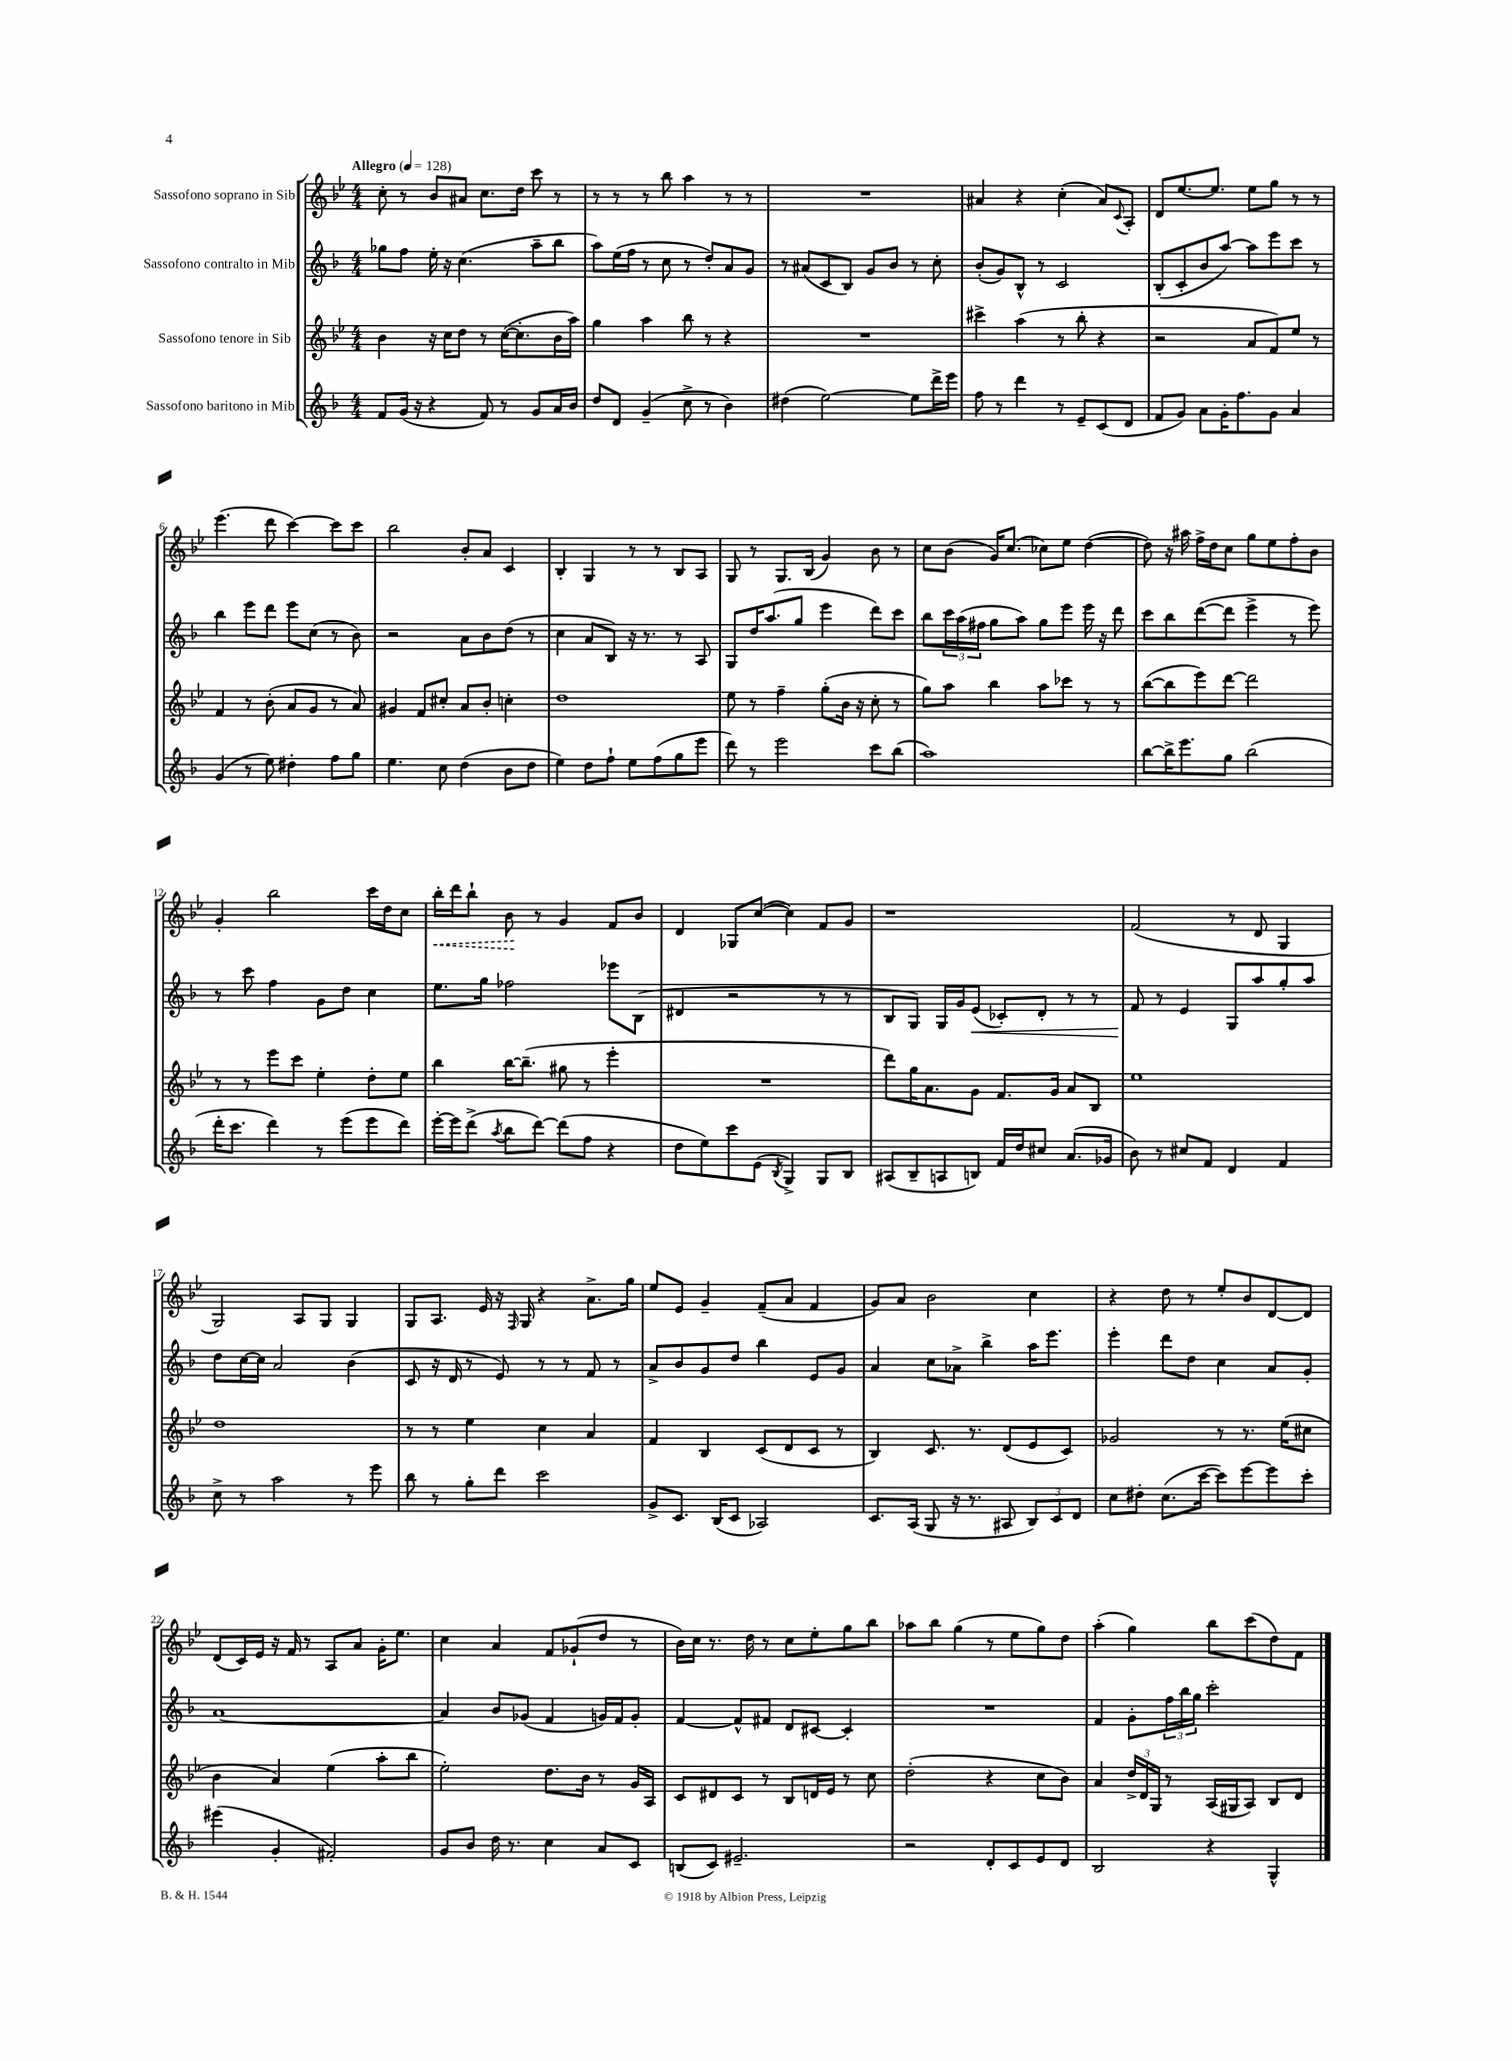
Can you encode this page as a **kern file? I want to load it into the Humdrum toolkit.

**kern	**kern	**kern	**kern
*staff4	*staff3	*staff2	*staff1
*clefG2	*clefG2	*clefG2	*clefG2
*k[b-]	*k[b-e-]	*k[b-]	*k[b-e-]
*M4/4	*M4/4	*M4/4	*M4/4
*MM128	*MM128	*MM128	*MM128
8f/L	4b-\	8gg-\L	8cc'\
(16g/Jk	.	8ff\J	8r
16r	.	.	.
4r	16r	16ee'\	8b-/L
.	16cc\LK	16r	.
.	8dd\J	(4.cc\	8a#/J
8f/)	8r	.	8.cc\L
8r	([16cc\LK	.	.
.	8.cc'\]	.	16dd\Jk
8g/L	.	8aa~\L	8ccc\
16a/L	16b-\L	8bb-\J	8r
16b-/JJ	16aa\JJ)	.	.
=	=	=	=
8dd/L	4gg\	8aa\L)	8r
8d/J	.	(16ee\L	8r
.	.	16ff\JJ	.
(4g~/	4aa\	8r	8r
.	.	8cc\	8bb-\
8cc^\	8bb-\	8r	4aa\
8r	8r	8dd'/L)	.
4b-\)	4r	8a/	8r
.	.	8g/J	8r
=	=	=	=
(4dd#\	1r	8r	1r
.	.	(8a#/L	.
[2ee\)	.	8c/	.
.	.	8B-/J)	.
.	.	8g/L	.
.	.	8b-/J	.
8ee\]L	.	8r	.
16ddd^\L	.	8cc'\	.
16eee\JJ	.	.	.
=	=	=	=
8ff\	4ccc#^\	(8b-'/L	4a#/
8r	.	8g/)	.
4ddd\	(4aa\	8B-^^/J	4r
.	.	8r	.
8r	8r	2c/	(4cc'\
8e~/L	8bb-'\	.	.
(8c/	4r	.	8a#/L)
.	.	.	8qqc/
8d/J	.	.	8A'/J
=	=	=	=
8f/L	2r	(8B-'/L	8d/L
8g/J)	.	8c'/	[8.ee-/
8a\L	.	8b-/	.
.	.	.	8.ee-/]J
16g'\K	.	[8aa/J)	.
8.ff\	.	.	.
.	8a/L	8aa\]L	8ee-\L
8g\J	8f/)	8eee\	8gg\J
4a/	8ee-/J	8ccc\J	8r
.	8r	8r	8r
=	=	=	=
(4g/	4f/	4bb-\	(4.eee-\
8r	8r	8eee\L	.
8ee\)	(8b-'\	8ddd\J	8ddd\
4dd#'\	8a/L	8eee\L	[4ccc\)
.	8g/J	(8cc\J	.
8ff\L	8r	8r	8ccc\]L
8gg\J	8a/)	8b-\)	8ccc\J
=	=	=	=
4.ee\	4g#/	2r	2bb-\
.	8f/L	.	.
8cc\	8cc#'/J	.	.
(4dd\	8a/L	8a\L	8b-'/L
.	8b-'/J	8b-\	8a/J
8b-\L	4cc'\	(8dd\J	4c/
8dd\J	.	8r	.
=	=	=	=
4ee\)	1dd	4cc\	4B-'/
8dd\L	.	8a/L	4G/
8ff`\J	.	8B-/J)	.
8ee\L	.	16r	8r
.	.	8.r	.
(8ff\	.	.	8r
8gg\	.	8r	8B-/L
8eee\J	.	8A/	8A/J
=	=	=	=
8ddd\)	8ee-\	8G/L	8G/
8r	8r	16dd/K	8r
.	.	(8.aa/	.
2eee\	4ff~\	.	8.G/L
.	.	8gg/J	.
.	.	.	(16B-/Jk
.	(8gg'\L	4eee\	4g/)
.	16b-\Jk	.	.
.	16r	.	.
8ccc\L	8cc'\	8ddd\L)	8b-\
(8bb-\J	8r	8ccc\J	8r
=	=	=	=
1aa)	8gg\L)	8bb-\L	8cc\L
.	8aa\J	24ccc\L	(8b-\J
.	.	(24aa\	.
.	.	24ff#\JJ	.
.	4bb-\	8gg\L	16g/LK)
.	.	.	(8.cc/J
.	.	8aa\J)	.
.	8aa\L	8gg\L	8cc-\L)
.	8ccc-\J	8eee\J	8ee-\J
.	8r	16eee\	([4dd\
.	.	16r	.
.	8r	8ddd\	.
=	=	=	=
[8bb-\L	([8bb-\L	8ccc\L	8dd\])
16bb-^\]K	8bb-\]	8bb-\	16r
8.eee\	.	.	16aa#\
.	8eee-\)	([8ddd\	16ff^\LL
.	.	.	16dd\J
8gg\J	[8ddd\J	8ddd\]J	8cc\J
(2bb-\	2ddd\]	4eee^\	8gg\L
.	.	.	8ee-\
.	.	8r	8ff'\
.	.	8eee\)	8b-\J
=	=	=	=
16ddd'\LK	8r	8r	4g'/
8.ccc\J	.	.	.
.	8r	8ccc\	.
4ddd\)	8eee-\L	4ff\	2bb-\
.	8ccc\J	.	.
8r	4ee-'\	8g\L	.
(8eee\L	.	8dd\J	.
8eee\	8dd'\L	4cc\	16ccc\LL
.	.	.	16dd\J
8ddd\J)	8ee-\J	.	8cc\J
=	=	=	=
[16eee'\LL	4bb-\	8.ee\L	16bb-'\LL
16eee\]J	.	.	16ddd\J
(8ddd^\J	.	.	8bb-`\J
.	.	16gg\Jk	.
8qaa/	.	.	.
8bb-\L	[16bb-\LK	2ff-\	8b-\
.	(8.bb-~\]J	.	.
[8ddd\J)	.	.	8r
(8ddd\]L	8gg#\	.	4g/
8ff\J	8r	.	.
4r	4eee-'\	8eee-\L	8f/L
.	.	(8B-\J	8b-/J
=	=	=	=
8dd\L	1r	4d#/	4d/
8ee\)	.	.	.
8ccc\	.	2r	8G-/L
(8e\J	.	.	([8cc/J
8qB-/	.	.	.
4G^/)	.	.	4cc\])
8G/L	.	8r	8f/L
8B-/J	.	8r	8g/J
=	=	=	=
(8A#/L	8ddd\L)	8B-/L	1r
8B-~/	16gg\K	8G/J)	.
.	8.a\	.	.
8A/	.	16G/LL	.
.	.	16g/J	.
8B/J)	8g\J	(8e/J	.
16f/LL	8.f/L	8c-'/L)	.
16dd/J	.	.	.
8cc#/J	.	8d'/J	.
.	16g/Jk	.	.
(8.a/L	8a/L	8r	.
.	8B-/J	8r	.
16g-/Jk	.	.	.
=	=	=	=
8b-\)	1ee-	8f/	(2f/
8r	.	8r	.
8cc#/L	.	4e/	.
8f/J	.	.	.
4d/	.	8G/L	8r
.	.	8aa/	8d/
4f/	.	8gg'/	4G/
.	.	8aa/J	.
=	=	=	=
8cc^\	1dd	8dd\L	2G/)
8r	.	[16cc\L	.
.	.	16cc\]JJ	.
2aa\	.	2a/	.
.	.	.	8A/L
.	.	.	8G/J
8r	.	(4b-\	4G/
8eee\	.	.	.
=	=	=	=
8bb-\	8r	8c/	8G/L
8r	8r	16r	8.A/J
.	.	16d/	.
8gg'\L	4ee-\	8r	.
.	.	.	16e-/
8ddd\J	.	8e/)	16r
.	.	.	16qqF/
.	.	.	16G/
2ccc\	4cc\	8r	4r
.	.	8r	.
.	4a/	8f/	8.a^\L
.	.	8r	.
.	.	.	16gg\Jk
=	=	=	=
8g^/L	4f/	8a^/L	8ee-/L
8.c/J	.	8b-/	8e-/J
.	4B-/	8g/	4g~/
(16B-/LK	.	.	.
8c/J	.	8dd/J	.
2A-/)	(8c/L	4bb-\	(8f~/L
.	8d/	.	8a/J
.	8c/J	8e/L	4f/
.	8r	8g/J	.
=	=	=	=
8.c/L	4B-/)	4a/	8g/L)
.	.	.	8a/J
(16A/Jk	.	.	.
8G/	8.c/	8cc\L	2b-\
16r	.	8a-^\J	.
8.r	8.r	.	.
.	.	4bb-^\	.
8A#/	(8d/L	.	.
12B-/L)	8e-/	16aa\LK	4cc\
.	.	8.eee\J	.
12c/	.	.	.
.	8c/J)	.	.
12d/J	.	.	.
=	=	=	=
8cc\L	2g-/	4eee'\	4r
8dd#'\J	.	.	.
(8.cc\L	.	8ddd\L	8dd\
.	.	8dd\J	8r
[16ccc\Jk	.	.	.
8ccc\]L)	8r	4cc\	8ee-'/L
[8eee\	8.r	.	8b-/
8eee\]	.	8a/L	[8d/
.	(16ee-\LK	.	.
8ccc'\J	8cc#\J	8g'/J	8d/]J
=	=	=	=
(4eee#\	4b-\	[1a	(8d/L
.	.	.	16c/L)
.	.	.	16e-/JJ
4g'/	4a/)	.	16r
.	.	.	16f/
.	.	.	8r
2f#'/)	(4ee-\	.	8A/L
.	.	.	8a/J
.	8aa'\L	.	16g'\LK
.	.	.	8.ee-\J
.	8bb-\J	.	.
=	=	=	=
8g/L	2ee-'\)	4a/]	4cc\
8b-/J	.	.	.
16dd\	.	8b-/L	4a/
8.r	.	.	.
.	.	(8g-/J	.
4cc\	8.dd\L	4f/	8f/L
.	.	.	(8g-`/
.	16b-\Jk	.	.
8a/L	8r	16g/LL)	8dd/J
.	.	16f/J	.
8c/J	16g/LL	8g'/J	8r
.	16A/JJ	.	.
=	=	=	=
(8B/L	8c/L	[4f/	16b-\LL)
.	.	.	16cc\JJ
8c/J)	8d#/	.	8.r
2.e#~/	8c/J	8f^^/]L	.
.	.	.	16dd\
.	8r	8f#/J	8r
.	8B-/L	8d/L	8cc\L
.	16d/L	[8c#/J	8ee-'\
.	16e-/JJ	.	.
.	8r	4c#'/]	8gg\
.	8cc\	.	8bb-\J
=	=	=	=
2r	(2dd'\	1r	8aa-\L
.	.	.	8bb-\J
.	.	.	(4gg\
8d'/L	4r	.	8r
8c/	.	.	8ee-\L
8e/	8cc\L	.	8gg\)
8d/J	8b-\J)	.	8dd\J
=	=	=	=
2B-/	4a/	4f/	(4aa'\
.	24dd^/LL	8g'\L	4gg\)
.	24d/	.	.
.	24G/JJ	.	.
.	8r	24ff\L	.
.	.	24bb-\	.
.	.	24gg\JJ	.
4r	(16A/LL	2ccc'\	8bb-\L
.	16G#/J	.	.
.	8A/J)	.	(8ccc\
4G^^/	8B-/L	.	8dd\)
.	8d/J	.	8f\J
==	==	==	==
*-	*-	*-	*-
